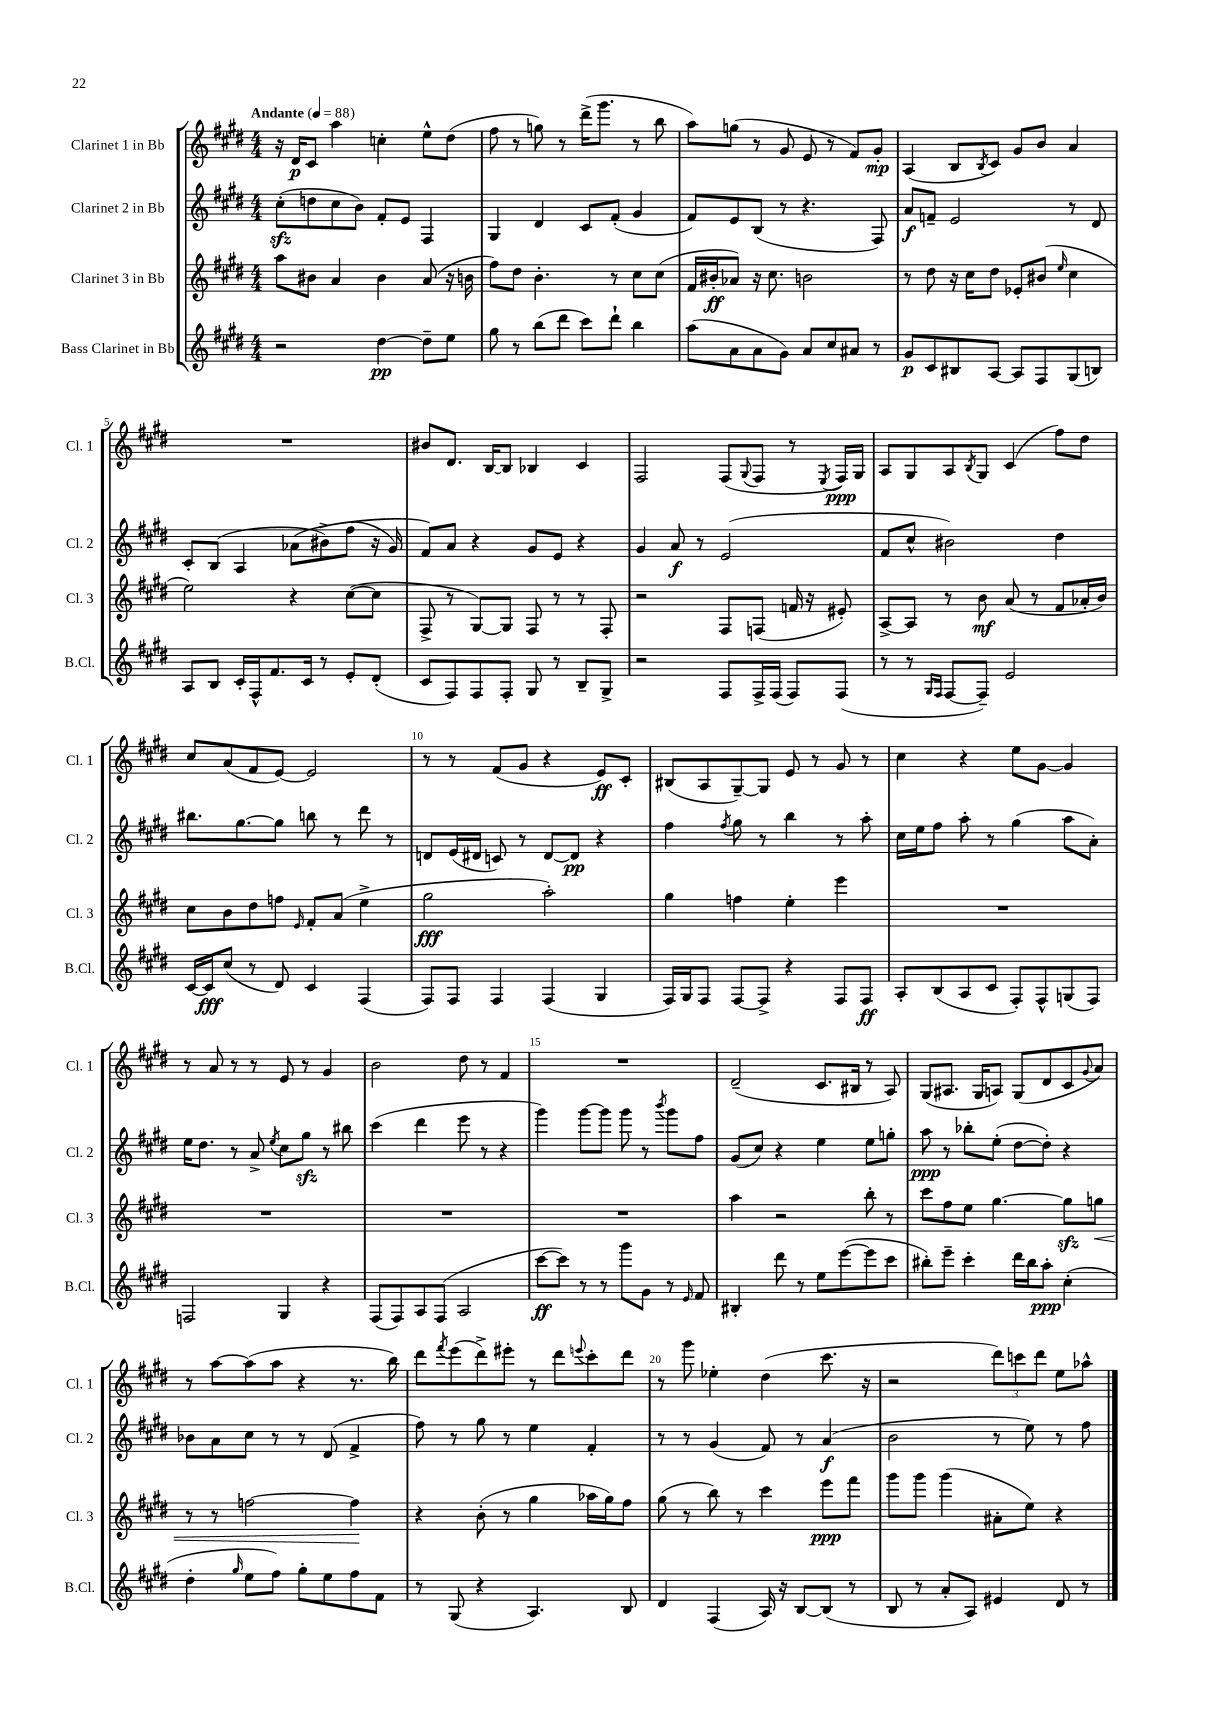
<<
\new StaffGroup <<
\new Staff = "s0" \with { instrumentName = "Clarinet 1 in Bb" shortInstrumentName = "Cl. 1" } {
    \clef treble \key e \major \numericTimeSignature \time 4/4 \tempo "Andante" 4 = 88
    r16 dis'16\p cis'8 a''4 c''4-. e''8-^ dis''8( |
    fis''8 r8 g''8) r8 dis'''16->( gis'''8. r8 b''8 |
    a''8) g''8( r8 gis'8 e'8 r8 fis'8) gis'8-.\mp |
    a4( b8 \acciaccatura { b8 } cis'8) gis'8 b'8 a'4 |
    R1 |
    bis'8 dis'8. b16~ b8 bes4 cis'4 |
    fis2 fis8( \appoggiatura { gis8 } fis8 r8 \acciaccatura { e8 } fis16\ppp) gis16 |
    a8 gis8 a8 \acciaccatura { b8 } gis8 cis'4( fis''8) dis''8 |
    cis''8 a'8( fis'8 e'8~) e'2 |
    r8 r8 fis'8( gis'8 r4 e'8\ff) cis'8-. |
    bis8( a8 gis8~--) gis8 e'8 r8 gis'8 r8 |
    cis''4 r4 e''8 gis'8~ gis'4 |
    r8 a'8 r8 r8 e'8 r8 gis'4 |
    b'2 dis''8 r8 fis'4 |
    R1 |
    dis'2--( cis'8. bis16 r8 a8) |
    gis8( ais8. gis16 a8) gis8( dis'8 cis'8 \appoggiatura { gis'8 } a'8) |
    r8 a''8~ a''8( a''8 r4 r8. b''16) |
    dis'''8 \acciaccatura { fis'''8 } e'''8( dis'''8->) eis'''8-. r8 dis'''8 \appoggiatura { e'''8 } cis'''8-. dis'''8 |
    r8 gis'''8 ees''4-. dis''4( cis'''8. r16 |
    r2 \tuplet 3/2 { dis'''8) c'''8 dis'''8 } e''8 aes''8-^ \bar "|." |
}
\new Staff = "s1" \with { instrumentName = "Clarinet 2 in Bb" shortInstrumentName = "Cl. 2" } {
    \clef treble \key e \major \numericTimeSignature \time 4/4
    cis''8-.\sfz( d''8 cis''8 b'8) fis'8-. e'8 fis4 |
    gis4 dis'4 cis'8 fis'8-.( gis'4 |
    fis'8) e'8 b8( r8 r4. fis8) |
    a'8\f f'8-- e'2 r8 dis'8 |
    cis'8-. b8( a4 aes'8\( bis'8->) fis''8( r16 gis'16) |
    fis'8\) a'8 r4 gis'8 e'8 r4 |
    gis'4 a'8\f r8 e'2( |
    fis'8 cis''8-^ bis'2) dis''4 |
    bis''8. gis''8.~ gis''8 b''8 r8 dis'''8 r8 |
    d'8 e'16( dis'16 c'8) r8 dis'8~ dis'8\pp r4 |
    fis''4 \acciaccatura { fis''8 } gis''8 r8 b''4 r8 a''8-. |
    cis''16 e''16 fis''8 a''8-. r8 gis''4( a''8 a'8-.) |
    e''16 dis''8. r8 a'8-> \acciaccatura { e''8 } cis''8 gis''8\sfz r8 bis''8 |
    cis'''4( dis'''4 e'''8 r8 r4 |
    gis'''4) gis'''8~ gis'''8 gis'''8 r8 \acciaccatura { b'''8 } gis'''8 fis''8 |
    gis'8( cis''8) r4 e''4 e''8 g''8-. |
    a''8\ppp r8 bes''8-. e''8-.( dis''8~ dis''8-.) r4 |
    bes'8 a'8 cis''8 r8 r8 dis'8( fis'4-> |
    fis''8) r8 gis''8 r8 e''4 fis'4-. |
    r8 r8 gis'4( fis'8) r8 a'4\f( |
    b'2 r8 e''8) r8 fis''8 \bar "|." |
}
\new Staff = "s2" \with { instrumentName = "Clarinet 3 in Bb" shortInstrumentName = "Cl. 3" } {
    \clef treble \key e \major \numericTimeSignature \time 4/4
    a''8 bis'8 a'4 bis'4 a'8( r16 b'16 |
    fis''8) dis''8 b'4.-. r8 cis''8 cis''8( |
    fis'16 bis'16-.\ff aes'8) r16 cis''8. b'2 |
    r8 dis''8 r16 cis''16 dis''8 ees'8-. bis'8( \grace { e''16 } cis''4 |
    e''2) r4 cis''8~( cis''8 |
    fis8-> r8 gis8~) gis8 fis8 r8 r8 fis8-. |
    r2 fis8 f8( f'16 r16 eis'8-.) |
    a8~-> a8 r8 b'8\mf a'8( r8 fis'8 aes'16-. b'16) |
    cis''8 b'8 dis''8 f''8 \grace { e'16 } fis'8-. a'8( e''4-> |
    gis''2\fff a''2-.) |
    gis''4 f''4 e''4-. e'''4 |
    R1 |
    R1 |
    R1 |
    R1 |
    a''4 r2 b''8-. r8 |
    cis'''8 fis''8 e''8 gis''4.~ gis''8\sfz g''8\< |
    r8 r8 f''2~ f''4\! |
    r4 b'8-.( r8 gis''4 aes''16 gis''16) fis''8 |
    gis''8( r8 b''8) r8 cis'''4 e'''8\ppp fis'''8 |
    gis'''8 gis'''8 gis'''4( ais'8-. e''8) r4 \bar "|." |
}
\new Staff = "s3" \with { instrumentName = "Bass Clarinet in Bb" shortInstrumentName = "B.Cl." } {
    \clef treble \key e \major \numericTimeSignature \time 4/4
    r2 dis''4~\pp dis''8-- e''8 |
    gis''8 r8 b''8( dis'''8 cis'''8) dis'''8-! b''4 |
    a''8( a'8 a'8 gis'8) a'8 cis''8 ais'8 r8 |
    gis'8\p cis'8 bis8 a8~ a8 fis8 gis8( b8) |
    a8 b8 cis'16-. fis16-^ fis'8. cis'16 r8 e'8-. dis'8-.( |
    cis'8 fis8) fis8 fis8-. gis8 r8 b8-- gis8-> |
    r2 fis8 fis16-> fis16( fis8) fis8( |
    r8 r8 \grace { gis16 fis16 } fis8~ fis8--) e'2 |
    cis'16~ cis'16\fff cis''8( r8 dis'8) cis'4 fis4( |
    fis8) fis8 fis4 fis4( gis4 |
    fis16) gis16 fis8 fis8~ fis8-> r4 fis8 fis8\ff |
    a8-. b8( a8 cis'8 fis8-.) fis8-^ g8( fis8) |
    f2 gis4 r4 |
    fis8( fis8) a8 fis8( a2 |
    cis'''8~\ff cis'''8) r8 r8 gis'''8 gis'8 r8 \grace { e'16 } fis'8 |
    bis4-. dis'''8 r8 e''8 e'''8~( e'''8 cis'''8 |
    bis''8-.) e'''8-- cis'''4-. dis'''16 bis''16 a''8-.\ppp cis''4-.( |
    dis''4-. \grace { gis''16 } e''8 fis''8) gis''8-. e''8 fis''8 fis'8 |
    r8 gis8( r4 a4.) b8 |
    dis'4 fis4( a16) r16 b8~ b8( r8 |
    b8 r8 a'8-. a8) eis'4 dis'8 r8 \bar "|." |
}
>>
>>
\layout { \context { \Score \override BarNumber.break-visibility = ##(#f #t #t) barNumberVisibility = #(every-nth-bar-number-visible 5) } }
